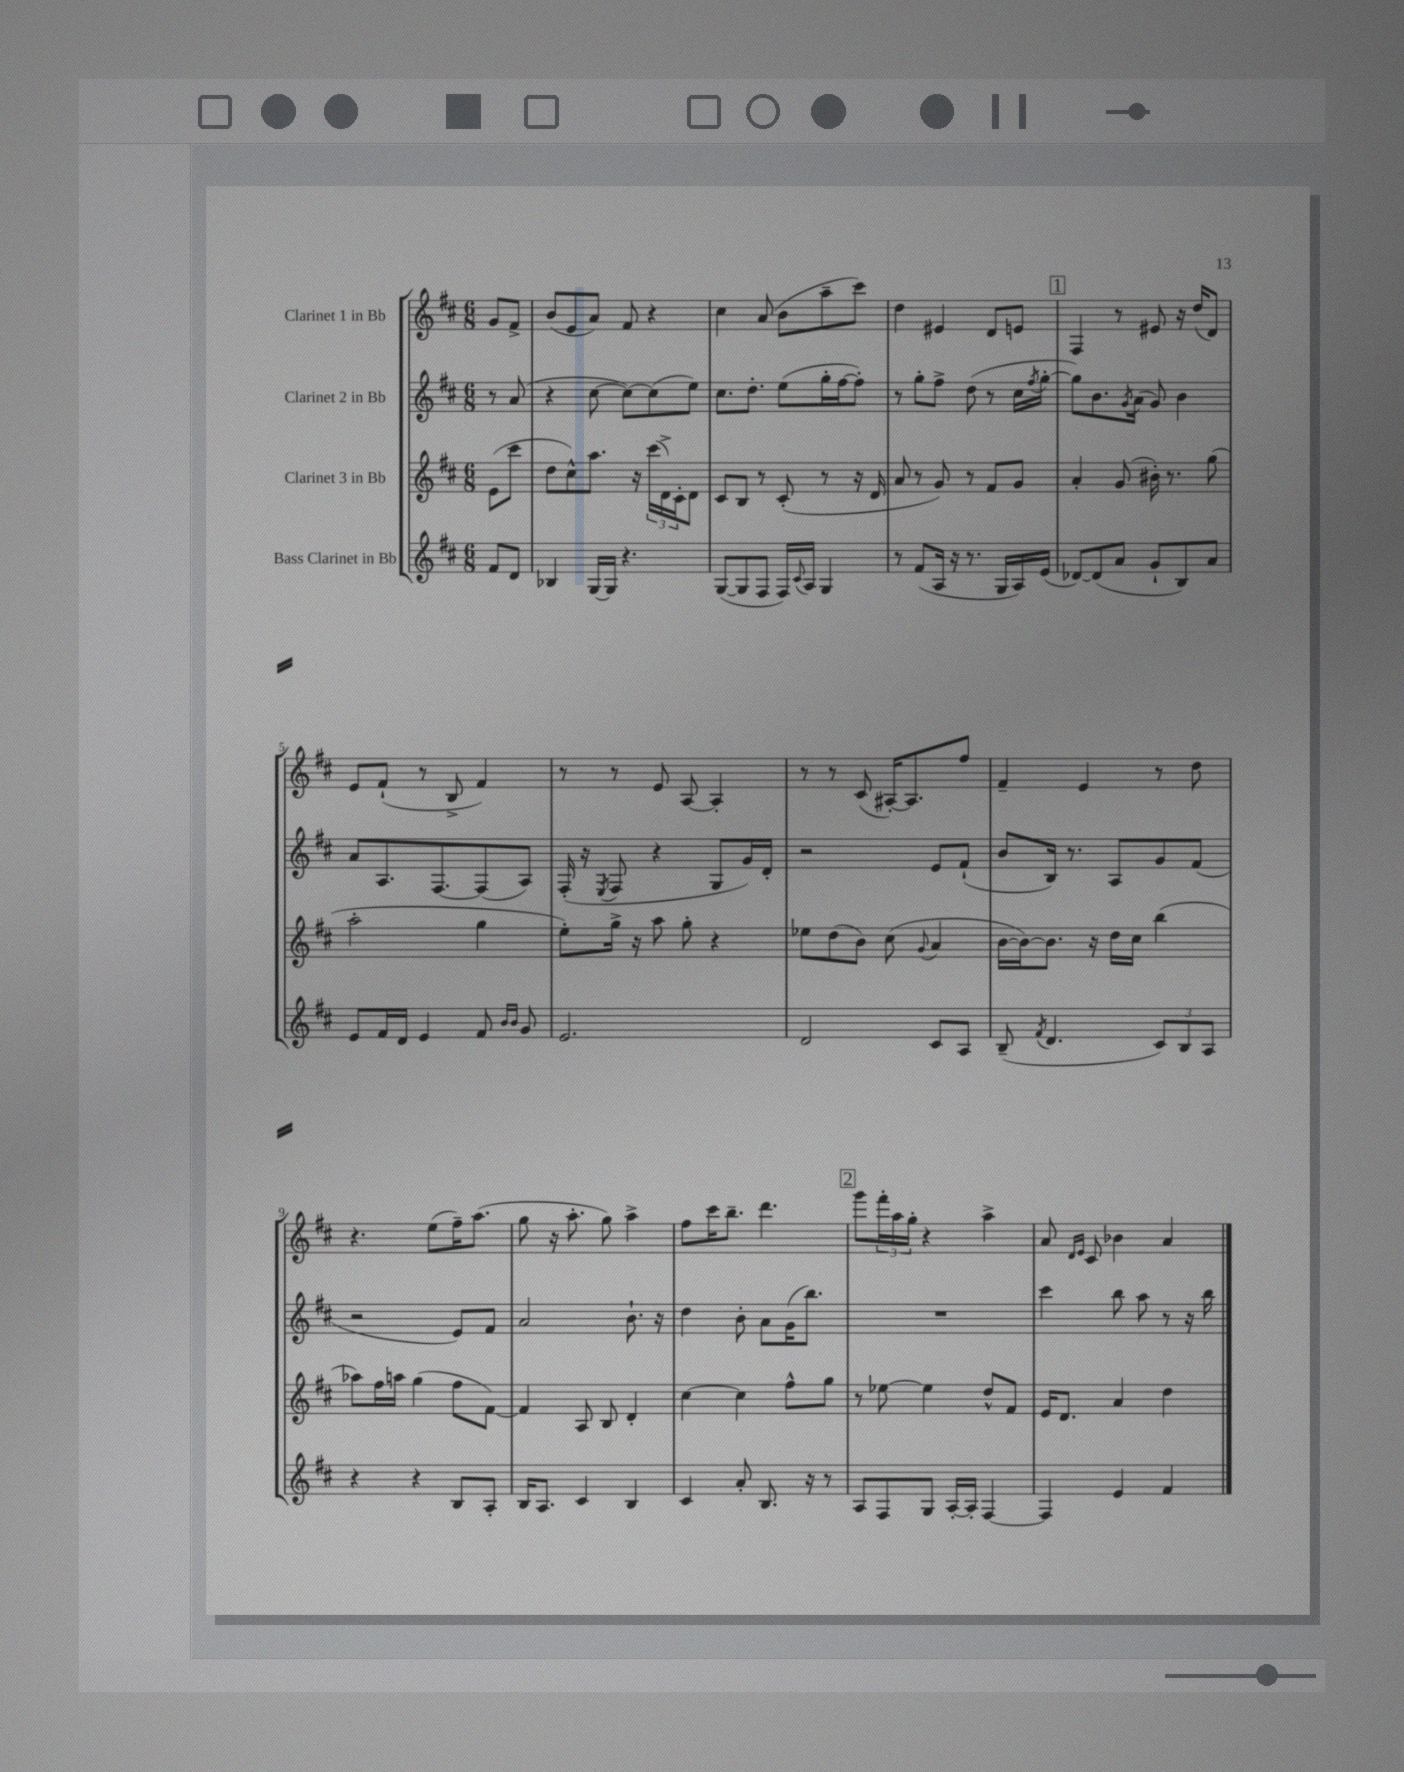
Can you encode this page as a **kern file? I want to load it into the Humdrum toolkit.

**kern	**kern	**kern	**kern
*staff4	*staff3	*staff2	*staff1
*clefG2	*clefG2	*clefG2	*clefG2
*k[f#c#]	*k[f#c#]	*k[f#c#]	*k[f#c#]
*M6/8	*M6/8	*M6/8	*M6/8
8f#	(8e	8r	8g
8d	8ccc#	(8a	8f#^
=	=	=	=
4B-	8dd	4r	(8b
.	8cc#^^)	.	8e
[16G	8.aa	[8cc#	8a)
16G]	.	.	.
4.r	.	8cc#_)	8f#
.	16r	.	.
.	(24ccc#	(8cc#]	4r
.	24d^)	.	.
.	24c#'	.	.
.	8d	8ee)	.
=	=	=	=
([8G	8c#	8.cc#	4cc#
8G]	8B	.	.
.	.	8.dd'	.
8F#	8r	.	(8a
16F#)	(8c#'	(8ee	8b
8qqc#	.	.	.
16A	.	.	.
4G	8r	16gg'	8aa~
.	.	[16ff#	.
.	16r	8ff#'])	8ccc#)
.	16d	.	.
=	=	=	=
8r	8a	8r	4dd
(8f#	8r	8gg'	.
16A	8g)	8ff#^	4e#
16r	.	.	.
8.r	8r	(8dd	.
.	8f#	8r	8d
16G	.	.	.
16A)	8g	16cc#	8e
.	.	8qff#	.
(16e	.	[16gg'	.
=	=	=	=
[8d-)	4a'	8gg])	4F#
(8d-]	.	8.b	.
8a	(8g	.	8r
.	.	8qg	.
.	.	(16a	.
8g`	16b#')	8g)	8e#
.	8.r	.	.
8B)	.	4b	16r
.	.	.	(16dd
8a	(8gg	.	8d)
=	=	=	=
8e	2aa'	8a	8e
16f#	.	8.A	(8f#`
16d	.	.	.
4e	.	.	8r
.	.	[8.F#	.
.	.	.	8B^
8f#	4gg	(8F#]	4f#)
16qqb	.	.	.
16qqb	.	.	.
8g	.	8A)	.
=	=	=	=
2.e	8ee')	(16F#'	8r
.	.	16r	.
.	.	8qE	.
.	16gg^	8F#	8r
.	16r	.	.
.	8aa	4r	8e
.	8gg'	.	[8A
.	4r	8G	4A']
.	.	16g)	.
.	.	16d'	.
=	=	=	=
2d	8ee-	2r	8r
.	(8dd	.	8r
.	8b)	.	(8c#
.	(8cc#	.	[16A#')
.	.	.	8.A#]
.	8qqg	.	.
8c#	4a	8e	.
8A	.	(8f#`	8ff#
=	=	=	=
(8B~	[16b	8b	4f#~
.	16b_)	.	.
8qf#	.	.	.
4.d	8.b]	16B)	.
.	.	8.r	.
.	.	.	4e
.	16r	.	.
.	16dd	8A	.
.	16cc#	.	.
12c#)	(4bb	8g	8r
12B	.	.	.
.	.	(8f#	8dd
12A	.	.	.
=	=	=	=
4r	8aa-)	2r	4.r
.	16ff#	.	.
.	16aa	.	.
4r	(4gg	.	.
.	.	.	(8ee
8B	8ff#	8e)	16ff#~)
.	.	.	(8.aa
8A'	[8f#)	8f#	.
=	=	=	=
16B	4f#]	2a	8gg
8.A	.	.	.
.	.	.	16r
.	.	.	8.aa'
4c#	8A	.	.
.	8B	.	8gg)
4B	4d'	8.b`	4aa^
.	.	16r	.
=	=	=	=
4c#	[4cc#	4dd	8ff#
.	.	.	16ccc#
.	.	.	8.bb~
8a'	4cc#]	8b'	.
8.B	.	8a	4.ddd
.	8ff#^^	(16g	.
16r	.	8.bb)	.
8r	8gg	.	.
=	=	=	=
8A	8r	2.r	8ggg
8F#	[8ee-	.	24fff#'
.	.	.	24aa
.	.	.	24gg'
8G	4ee-]	.	4r
[16A'	.	.	.
16A']	.	.	.
[4F#	8dd^^	.	4aa^
.	8f#	.	.
=	=	=	=
4F#]	16e	4ccc#	8a
.	8.d	.	.
.	.	.	16qqd
.	.	.	16qqe
.	.	.	8c#
4e	4a	8bb	4b-
.	.	8aa	.
4f#	4dd	8r	4a
.	.	16r	.
.	.	16bb	.
==	==	==	==
*-	*-	*-	*-
